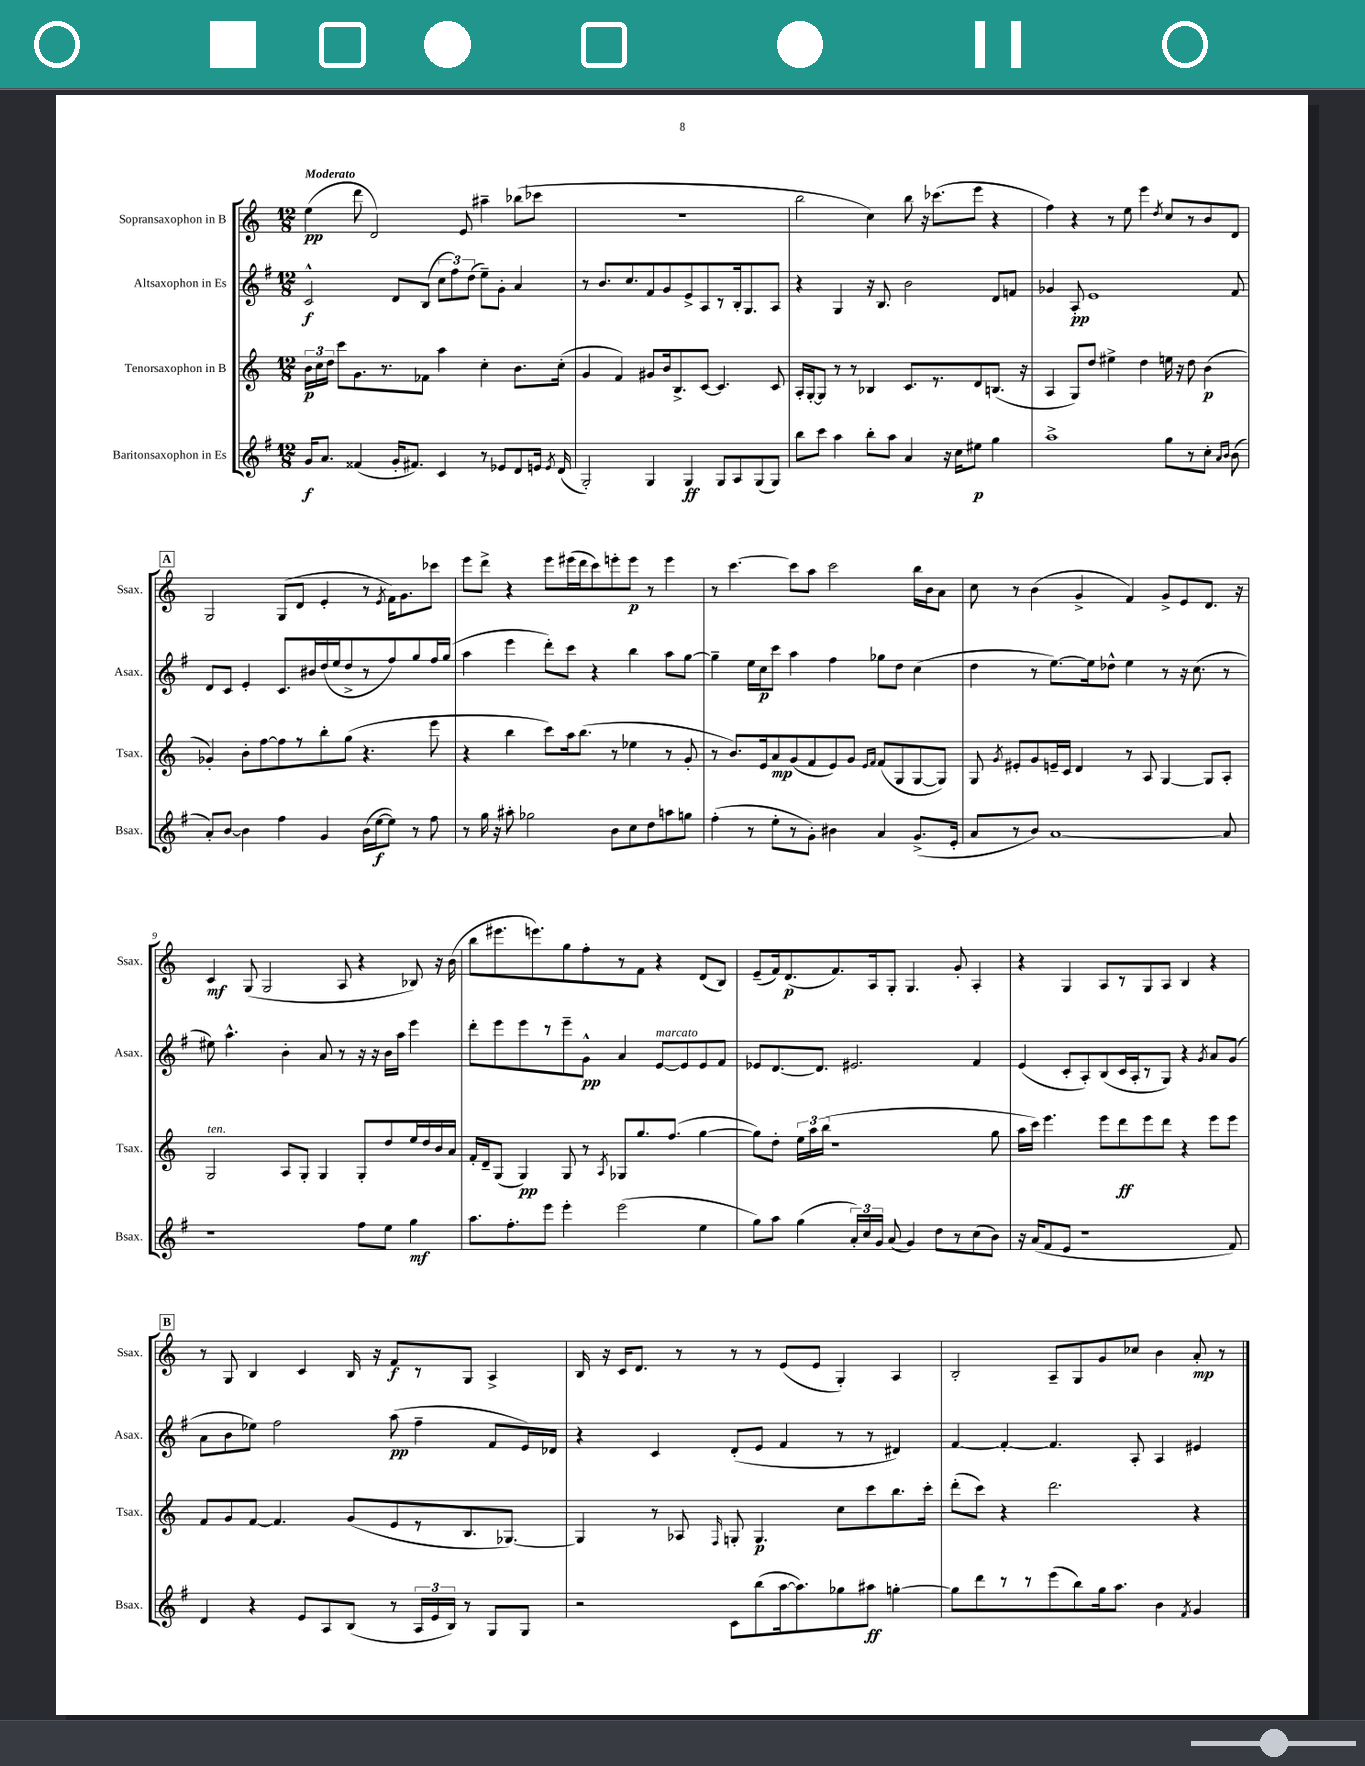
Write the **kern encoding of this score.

**kern	**dynam	**kern	**dynam	**kern	**dynam	**kern	**dynam
*part4	*part4	*part3	*part3	*part2	*part2	*part1	*part1
*staff4	*staff4	*staff3	*staff3	*staff2	*staff2	*staff1	*staff1
*I"Baritonsaxophon in Es	*	*I"Tenorsaxophon in B	*	*I"Altsaxophon in Es	*	*I"Sopransaxophon in B	*
*I'Bsax.	*	*I'Tsax.	*	*I'Asax.	*	*I'Ssax.	*
*clefG2	*	*clefG2	*	*clefG2	*	*clefG2	*
*k[f#]	*	*k[]	*	*k[f#]	*	*k[]	*
*M12/8	*	*M12/8	*	*M12/8	*	*M12/8	*
=1	=1	=1	=1	=1	=1	=1	=1
!	!	!	!	!	!	!LO:TX:a:B:t=Moderato	!
16g/KL	f	24b\LL	p	2c^^/	f	(4ee\	pp
.	.	24cc\	.	.	.	.	.
8.a/J	.	.	.	.	.	.	.
.	.	24dd\JJ	.	.	.	.	.
.	.	8ccc\L	.	.	.	.	.
(4f##X/	.	8.g\	.	.	.	8ddd\	.
.	.	.	.	.	.	2d/)	.
.	.	8.r	.	.	.	.	.
16g'/KL	.	.	.	8d/L	.	.	.
8.f#X/J)	.	.	.	.	.	.	.
.	.	8f-X\J	.	(8B/J	.	.	.
4c/	.	4aa\	.	12cc\L	.	.	.
.	.	.	.	12ff#\)	.	.	.
.	.	.	.	.	.	8e/	.
.	.	.	.	(12dd\J	.	.	.
8r	.	4cc'\	.	8ee~\L)	.	4aa#X~\	.
8e-X/L	.	.	.	8g'\J	.	.	.
8d/	.	8.b\L	.	4a/	.	(8bb-X\L	.
16en/Jk	.	.	.	.	.	8ccc-X\J	.
8qe/	.	.	.	.	.	.	.
(16d/	.	(16cc'\Jk	.	.	.	.	.
=2	=2	=2	=2	=2	=2	=2	=2
2G'/)	.	4g/	.	8r	.	1.r	.
.	.	.	.	8.b/L	.	.	.
.	.	4f/)	.	.	.	.	.
.	.	.	.	8.cc/	.	.	.
4G/	.	8g#X/L	.	8f#/	.	.	.
.	.	16b/k	.	8g/	.	.	.
.	.	8.B^/	.	.	.	.	.
4G/	ff	.	.	8e^/	.	.	.
.	.	[8c/J	.	8A/	.	.	.
8G/L	.	4.c/]	.	8r	.	.	.
8A/	.	.	.	16B'/k	.	.	.
.	.	.	.	8.G/	.	.	.
(8G/	.	.	.	.	.	.	.
8G/J)	.	8c/	.	8A/J	.	.	.
=3	=3	=3	=3	=3	=3	=3	=3
8bb\L	.	16A'/LL	.	4r	.	2bb\	.
.	.	[16G'/J	.	.	.	.	.
8ccc\J	.	8G/J]	.	.	.	.	.
4aa\	.	8r	.	4G/	.	.	.
.	.	8r	.	.	.	.	.
8bb'\L	.	4B-X/	.	16r	.	4cc\)	.
.	.	.	.	8.B/	.	.	.
8aa\J	.	.	.	.	.	.	.
4a/	.	8.c/L	.	2b\	.	8bb\	.
.	.	.	.	.	.	16r	.
.	.	8.r	.	.	.	(8.ccc-X\L	.
16r	.	.	.	.	.	.	.
16cc\KL	.	.	.	.	.	.	.
8ee#X\J	p	8d/	.	.	.	8eee\J	.
4gg\	.	(8.Bn/J	.	8d/L	.	4r	.
.	.	.	.	8fn/J	.	.	.
.	.	16r	.	.	.	.	.
=4	=4	=4	=4	=4	=4	=4	=4
1aa^	.	4A/	.	4g-X/	.	4ff\)	.
.	.	8G/L)	.	8A'/	pp	4r	.
.	.	8dd/J	.	1e	.	.	.
.	.	4ee#X^\	.	.	.	8r	.
.	.	.	.	.	.	8ee\	.
.	.	4dd\	.	.	.	4eee\	.
.	.	.	.	.	.	8qdd/	.
8gg\L	.	16een\	.	.	.	8cc/L	.
.	.	16r	.	.	.	.	.
8r	.	8dd\	.	.	.	8r	.
8cc'\J	.	(4b\	p	.	.	8b/	.
16qqa/LL	.	.	.	.	.	.	.
16qqb/JJ	.	.	.	.	.	.	.
(8b\	.	.	.	8f#/	.	8d/J	.
!!LO:LB:g=z
!!LO:REH:place=s1:t=A
=5	=5	=5	=5	=5	=5	=5	=5
8a'/L)	.	4g-X'/)	.	8d/L	.	2G/	.
[8b/J	.	.	.	8c/J	.	.	.
4b\]	.	8b'\L	.	4e'/	.	.	.
.	.	[8ff\	.	.	.	.	.
4ff#\	.	8ff\]	.	8.c/L	.	(8G/L	.
.	.	8r	.	.	.	8d/J	.
.	.	.	.	16b#X/L	.	.	.
4g/	.	8bb'\	.	(16dd/	.	4e'/	.
.	.	.	.	16ee/J	.	.	.
.	.	(8gg\J	.	8dd^/	.	.	.
(16b\LL	.	4.r	.	8r	.	8r	.
[16ee\J	f	.	.	.	.	.	.
.	.	.	.	.	.	8qe/	.
8ee\J])	.	.	.	8ff#/)	.	16f\KL)	.
.	.	.	.	.	.	8.g\	.
8r	.	.	.	8gg/	.	.	.
8ff#\	.	8eee\	.	16ff#/L	.	8ccc-X\J	.
.	.	.	.	(16gg/JJ	.	.	.
=6	=6	=6	=6	=6	=6	=6	=6
8r	.	4r	.	4aa\	.	8eee\L	.
16gg\	.	.	.	.	.	8ddd^\J	.
16r	.	.	.	.	.	.	.
8aa#X'\	.	4bb\	.	4eee\	.	4r	.
2gg-X\	.	.	.	.	.	.	.
.	.	8ccc\L)	.	8ddd'\L)	.	8eee\L	.
.	.	16aa\k	.	8ccc\J	.	(16eee#X\L	.
.	.	(8.bb\J	.	.	.	16ddd\J	.
.	.	.	.	4r	.	8ccc\)	.
8b\L	.	8r	.	.	.	8eeen'\	.
8cc\	.	4ee-X\	.	4bb\	.	8eee\J	p
8dd\	.	.	.	.	.	8r	.
8aan\	.	8r	.	8aa\L	.	4eee\	.
8ggn\J	.	8g'/	.	[8gg\J	.	.	.
=7	=7	=7	=7	=7	=7	=7	=7
(4ff#'\	.	8r	.	4gg~\]	.	8r	.
.	.	8.b/L)	.	.	.	[4.ccc\	.
8r	.	.	.	16ee\LL	.	.	.
.	.	16e/k	.	16cc\J	p	.	.
8ee'\L	.	8a/	mp	8ccc\J	.	.	.
8r	.	(8g/	.	4aa\	.	8ccc\L]	.
8g'\J)	.	8f/	.	.	.	8aa\J	.
4b#X\	.	8e/)	.	4ff#\	.	2ccc\	.
.	.	8g/J	.	.	.	.	.
.	.	16qqe/LL	.	.	.	.	.
.	.	16qqf/JJ	.	.	.	.	.
4a/	.	(8f/L	.	8gg-X\L	.	.	.
.	.	8G/	.	8dd\J	.	.	.
(8.g^/L	.	[8G/	.	(4cc\	.	16bb\LL	.
.	.	.	.	.	.	16b\J	.
.	.	8G/J])	.	.	.	8a\J	.
16e'/Jk	.	.	.	.	.	.	.
=8	=8	=8	=8	=8	=8	=8	=8
8a/L	.	8G/	.	4dd\	.	8cc\	.
.	.	8qg/	.	.	.	.	.
8r	.	8e#X'/L	.	.	.	8r	.
8b/J)	.	8g/	.	8r	.	(4b\	.
[1a	.	16en~/L	.	[8.ee\L)	.	.	.
.	.	16c/JJ	.	.	.	.	.
.	.	4d/	.	.	.	4g^/	.
.	.	.	.	16ee\k]	.	.	.
.	.	.	.	8dd-X^^\J	.	.	.
.	.	8r	.	4ee\	.	4f/)	.
.	.	8A/	.	.	.	.	.
.	.	[4G/	.	8r	.	8g^/L	.
.	.	.	.	16r	.	8e/	.
.	.	.	.	(8.cc\	.	.	.
.	.	8G/L]	.	.	.	8.d/J	.
8a/]	.	8A'/J	.	8r	.	.	.
.	.	.	.	.	.	16r	.
!!LO:LB:g=z
=9	=9	=9	=9	=9	=9	=9	=9
!	!	!LO:TX:a:i:t=ten.	!	!	!	!	!
1r	.	2G/	.	8ee#X\)	.	4c/	mf
.	.	.	.	4.aa^^\	.	.	.
.	.	.	.	.	.	(8G/	.
.	.	.	.	.	.	2G/	.
.	.	8A/L	.	4b'\	.	.	.
.	.	8G'/J	.	.	.	.	.
.	.	4G/	.	8a/	.	.	.
.	.	.	.	8r	.	8A/	.
8ff#\L	.	8G'/L	.	16r	.	4r	.
.	.	.	.	16r	.	.	.
8ee\J	.	8dd/	.	16b\LL	.	.	.
.	.	.	.	16aa\JJ	.	.	.
4gg\	mf	16ee/L	.	4eee\	.	8B-X/)	.
.	.	16dd/	.	.	.	.	.
.	.	16b/	.	.	.	16r	.
.	.	16a/JJ	.	.	.	(16b\	.
=10	=10	=10	=10	=10	=10	=10	=10
8.aa\L	.	16f'/LL	.	8ddd'\L	.	8bb\L	.
.	.	16d~/J	.	.	.	.	.
.	.	(8G/J	.	8eee\	.	8.eee#X\	.
8.ff#'\	.	.	.	.	.	.	.
.	.	4G/)	pp	8eee\	.	.	.
.	.	.	.	.	.	8.eeen\)	.
8eee\J	.	.	.	8r	.	.	.
4eee'\	.	8G/	.	8eee~\	.	8gg\	.
.	.	8r	.	8g^^\J	pp	8ff'\	.
.	.	8qA/	.	.	.	.	.
(2eee\	.	8G-X/L	.	4a/	.	8r	.
.	.	8.gg/	.	.	.	8f\J	.
!	!	!	!	!LO:TX:a:i:t=marcato	!	!	!
.	.	.	.	[8e/L	.	4r	.
.	.	(8.ff/J	.	.	.	.	.
.	.	.	.	8e/]	.	.	.
4ee\	.	[4gg\	.	8e/	.	(8d/L	.
.	.	.	.	8f#/J	.	8B/J)	.
=11	=11	=11	=11	=11	=11	=11	=11
8gg\L)	.	8gg\L])	.	8e-X/L	.	(8e~/L	.
8aa\J	.	8dd'\J	.	[8.d/	.	16f/k)	.
.	.	.	.	.	.	(8.d/	p
(4gg\	.	24ee\LL	.	.	.	.	.
.	.	24aa\	.	.	.	.	.
.	.	.	.	8.d/J]	.	.	.
.	.	(24bb\JJ	.	.	.	.	.
.	.	1r	.	.	.	8.f/)	.
24a'/LL)	.	.	.	2.e#X/	.	.	.
24cc/	.	.	.	.	.	.	.
.	.	.	.	.	.	16A/k	.
24g/JJ	.	.	.	.	.	.	.
(8a/	.	.	.	.	.	8G'/J	.
4g/)	.	.	.	.	.	4.G/	.
8dd\L	.	.	.	.	.	.	.
8r	.	.	.	.	.	8g'/	.
(8cc\	.	.	.	4f#/	.	4A'/	.
8b\J)	.	8gg\	.	.	.	.	.
=12	=12	=12	=12	=12	=12	=12	=12
16r	.	16aa\LL	.	(4e/	.	4r	.
(16a/KL	.	16ccc\JJ)	.	.	.	.	.
8f#/	.	4.eee\	.	.	.	.	.
8e/J	.	.	.	8c'/L	.	4G/	.
1r	.	.	.	8A'/)	.	.	.
.	.	8eee\L	.	(8B/	.	8A/L	.
.	.	8ddd\	ff	16c/L	.	8r	.
.	.	.	.	16A'/J	.	.	.
.	.	8eee\	.	8r	.	8G/	.
.	.	8ddd\J	.	8G/J)	.	8A/J	.
.	.	4r	.	4r	.	4B/	.
.	.	.	.	8qg/	.	.	.
.	.	8eee\L	.	8a/L	.	4r	.
8f#/)	.	8eee\J	.	(8g/J	.	.	.
!!LO:LB:g=z
!!LO:REH:place=s1:t=B
=13	=13	=13	=13	=13	=13	=13	=13
4d/	.	8f/L	.	8a\L	.	8r	.
.	.	8g/	.	8b\	.	8G/	.
4r	.	[8f/J	.	8ee-X\J)	.	4B/	.
.	.	4.f/]	.	2ff#\	.	.	.
8e/L	.	.	.	.	.	4c/	.
8A/	.	.	.	.	.	.	.
(8B/J	.	(8g/L	.	.	.	16B/	.
.	.	.	.	.	.	16r	.
8r	.	8e/	.	(8aa\	pp	8f/L	f
24A/LL	.	8r	.	4ff#~\	.	8r	.
24e/	.	.	.	.	.	.	.
24B/JJ)	.	.	.	.	.	.	.
8r	.	8.B/	.	.	.	8G/J	.
8G/L	.	.	.	8f#/L	.	4A^/	.
.	.	[8.G-X/J)	.	.	.	.	.
8G/J	.	.	.	16e/L)	.	.	.
.	.	.	.	16d-X/JJ	.	.	.
=14	=14	=14	=14	=14	=14	=14	=14
2r	.	4G-/]	.	4r	.	16B/	.
.	.	.	.	.	.	16r	.
.	.	.	.	.	.	16c/KL	.
.	.	.	.	.	.	8.d/J	.
.	.	8r	.	4c/	.	.	.
.	.	8A-X/	.	.	.	8r	.
.	.	16qqF/	.	.	.	.	.
8c\L	.	8Gn'/	.	(8d'/L	.	8r	.
(8bb\	.	4.G/	p	8e/J	.	8r	.
[16aa\k	.	.	.	4f#/	.	(8e/L	.
8.aa\])	.	.	.	.	.	.	.
.	.	.	.	.	.	8e/J	.
8gg-X\	.	8cc\L	.	8r	.	4G'/)	.
8aa#X\J	ff	8ccc\	.	8r	.	.	.
[4ggn'\	.	8.bb\	.	4d#X/)	.	4A/	.
.	.	16ccc'\Jk	.	.	.	.	.
=15	=15	=15	=15	=15	=15	=15	=15
8gg\L]	.	(8ddd'\L	.	[4f#/	.	2B'/	.
8ddd\	.	8ccc\J)	.	.	.	.	.
8r	.	4r	.	4f#'/_	.	.	.
8r	.	.	.	.	.	.	.
(8eee\	.	2.ddd\	.	4.f#/]	.	8A~/L	.
8bb\)	.	.	.	.	.	8G/	.
16gg\k	.	.	.	.	.	8g/	.
8.aa\J	.	.	.	.	.	.	.
.	.	.	.	8A'/	.	8cc-X/J	.
4b\	.	.	.	4A/	.	4b\	.
8qf#/	.	.	.	.	.	.	.
4g/	.	4r	.	4e#X/	.	8a'/	mp
.	.	.	.	.	.	8r	.
==	==	==	==	==	==	==	==
*-	*-	*-	*-	*-	*-	*-	*-
